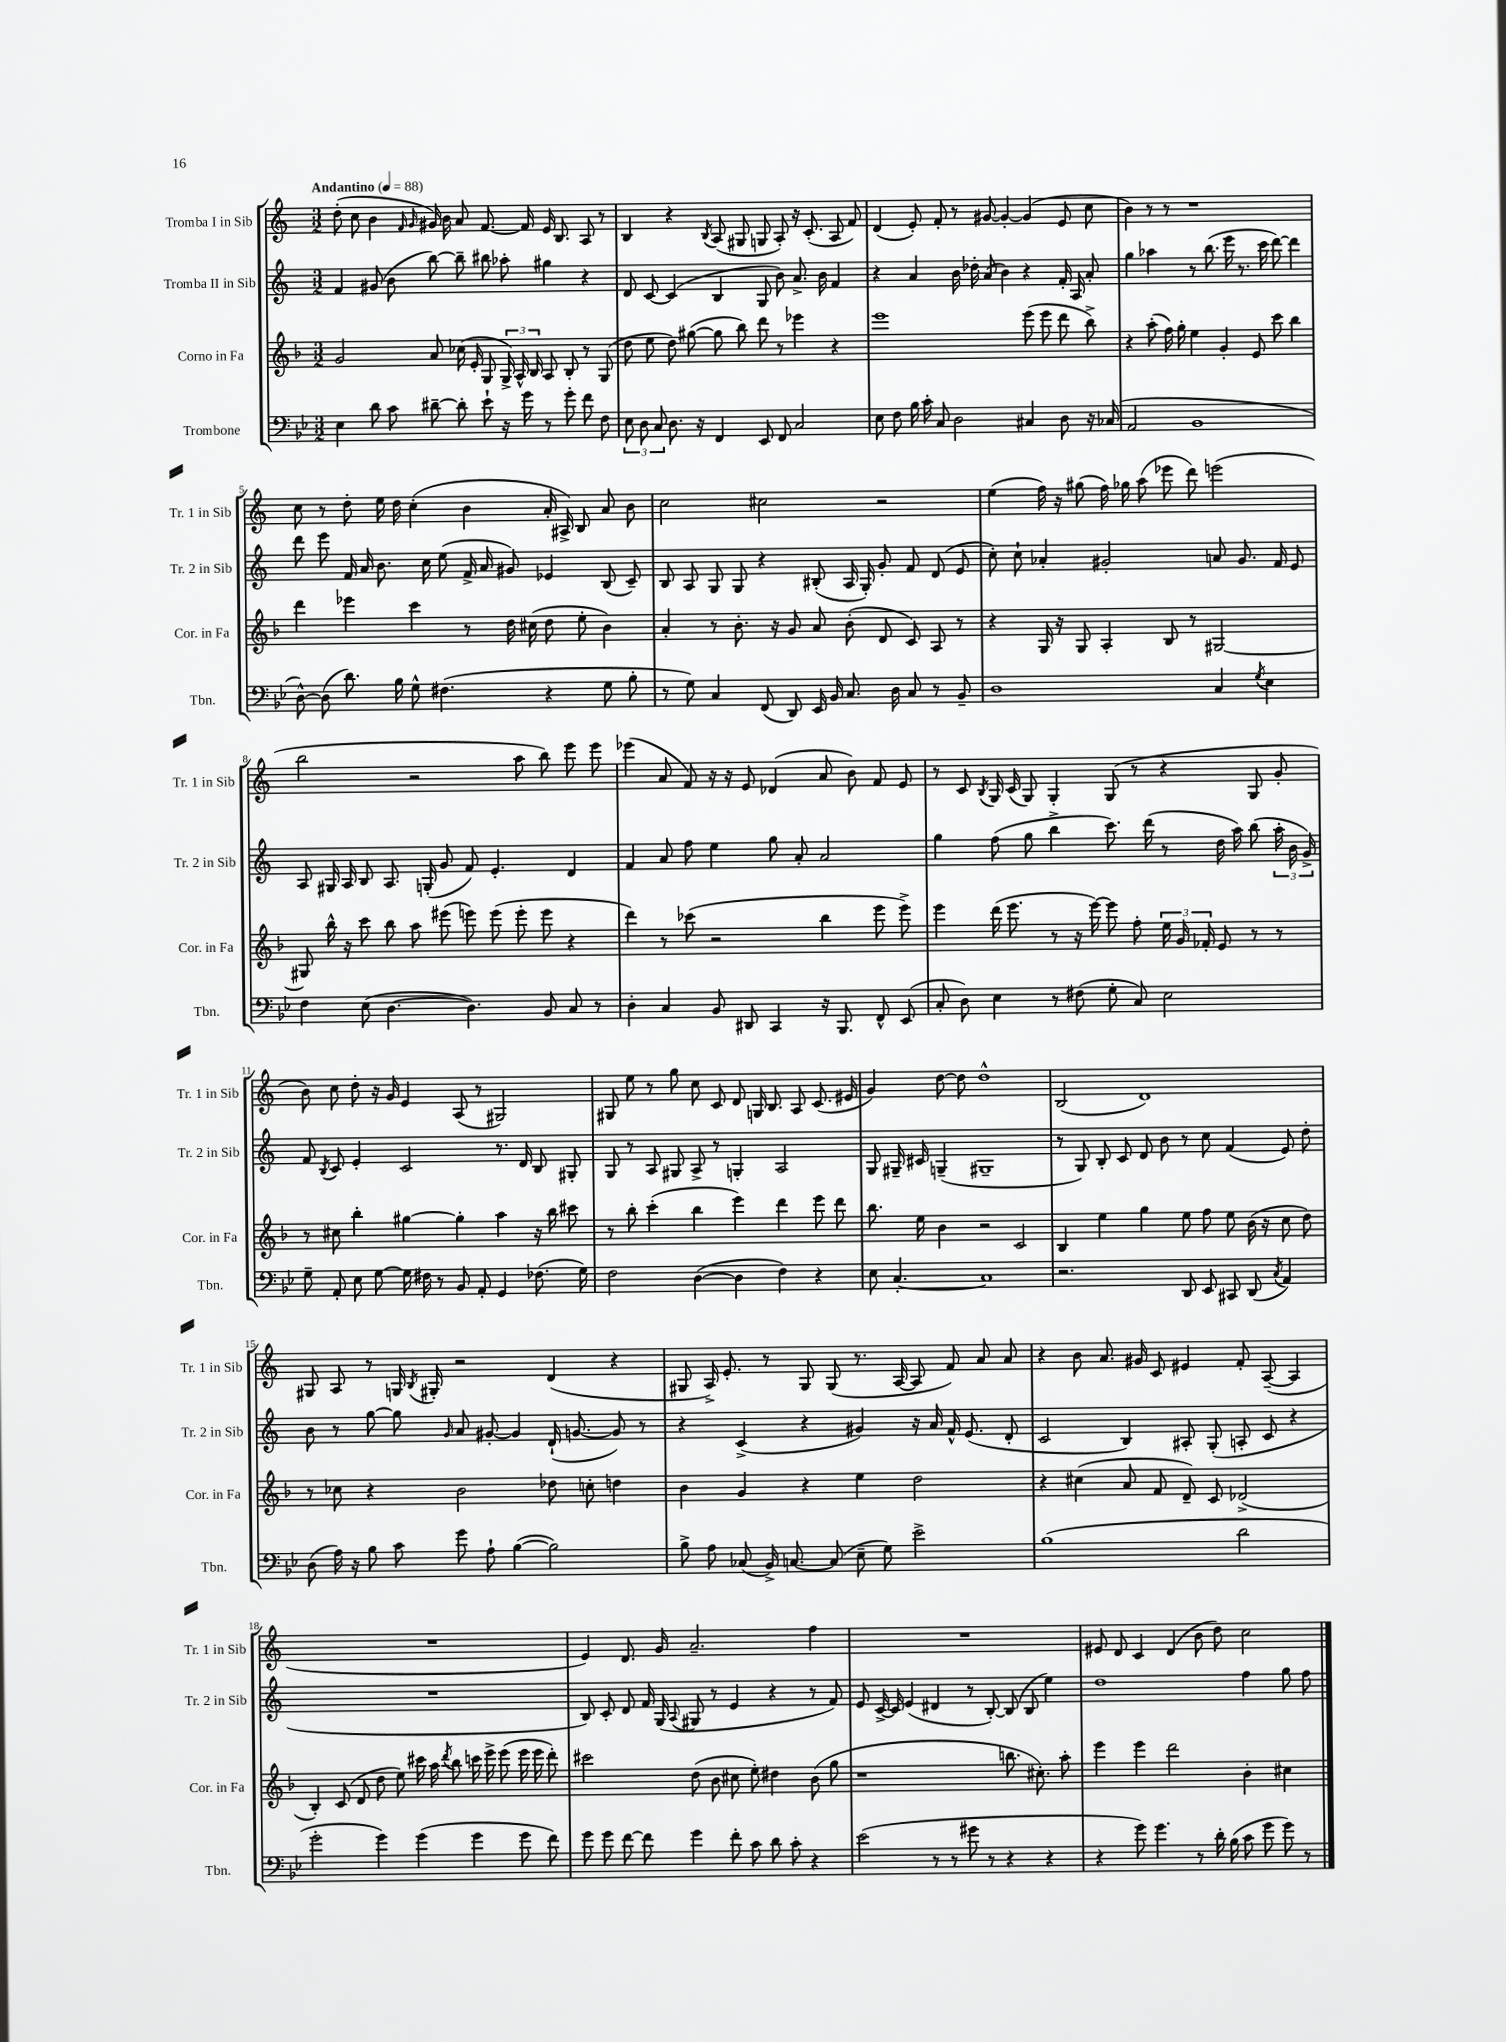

**kern	**kern	**kern	**kern
*part4	*part3	*part2	*part1
*staff4	*staff3	*staff2	*staff1
*I"Trombone	*I"Corno in Fa	*I"Tromba II in Sib	*I"Tromba I in Sib
*I'Tbn.	*I'Cor. in Fa	*I'Tr. 2 in Sib	*I'Tr. 1 in Sib
*clefF4	*clefG2	*clefG2	*clefG2
*k[b-e-]	*k[b-]	*k[]	*k[]
*M3/2	*M3/2	*M3/2	*M3/2
*MM88	*MM88	*MM88	*MM88
=1	=1	=1	=1
!	!	!	!LO:TX:a:B:t=Andantino
4E-\	2g/	4f/	(8dd'\
.	.	.	8cc\
8d\	.	(8g#X/	4b\
8c\	.	8b\	.
.	.	.	16qqf/
.	.	.	16qqg/
[8d#X~\	8a/	[8bb\)	16g#X/)
.	.	.	16b\
8d#'\]	(16cc-X\	8bb~\]	8a/
.	16e'/	.	.
8e-`\	8G/	8bb#X\	[8.f/
16r	24G^/)	8aa-X'\	.
.	24A^^/	.	.
16g\	.	.	16f/]
.	24B-/	.	.
8r	8A/	4gg#X\	16e/
.	.	.	8.B/
8g'\	8B-'/	.	.
8f\	8r	4r	8A/
8F\	(8G/	.	8r
=2	=2	=2	=2
12E-\	8dd\	8d/	4B/
12D\	.	.	.
.	8ee\	[8c/	.
12C/	.	.	.
8.D\	8dd\)	(4c/]	4r
.	([8gg#X\	.	.
16r	.	.	.
.	.	.	8qB/
4FF/	8gg#\]	4B/	(8A/
.	8bb-\)	.	8G#X/
8EE-/	8ddd\	8G/	8Gn/
8FF/	8r	8b\)	8A'/)
2C/	4eee-X\	8.a^/	16r
.	.	.	(8.c'/
.	.	16b\	.
.	4r	4f/	8A/
.	.	.	8f/)
=3	=3	=3	=3
8E-\	1eee	4r	(4d/
8F\	.	.	.
16B-\	.	4a/	8e'/)
16c'\	.	.	.
8C/	.	.	8f'/
2D\	.	16b\	8r
.	.	16dd-X'\	.
.	.	(8a/	[8g#X/
.	.	4b\)	4g#'/_
4C#X/	(8eee\	4r	(4g#/]
.	8eee\	.	.
8D\	8ddd\	16f'/	8e/
.	.	16A/	.
16r	8bb-^\)	8a'/	8cc\
(16C-X/	.	.	.
=4	=4	=4	=4
2AA/	4r	4gg\	4b\)
.	(8aa'\	4aa-X\	8r
.	16ff\)	.	8r
.	16gg'\	.	.
1BB-	4ee\	8r	1r
.	.	(8.bb\	.
.	4g'/	.	.
.	.	16eee\	.
.	.	8.r	.
.	8e/	.	.
.	.	16ccc\	.
.	8ccc\	[8ddd\)	.
.	4bb-\	4ddd\]	.
!!LO:LB:g=z
=5	=5	=5	=5
[8D^^\)	4ddd\	8ddd\	8cc\
(8D\]	.	8eee\	8r
8.d\)	4eee-X\	16f/	8dd'\
.	.	16a/	.
.	.	8.b\	16ee\
16B-\	.	.	16dd\
8G^^\	4ccc\	.	(4cc'\
.	.	16cc\	.
(4.F#X\	.	(8ee\	.
.	8r	16f^/	4b\
.	.	16a/	.
.	16dd\	8g#X/)	.
.	(16cc#X\	.	.
4r	8dd\	4e-X/	16a'/
.	.	.	16A#X^/)
.	8ee'\	.	8B/
8G\	4b-\)	(8B/	8a/
8B-'\	.	8c~/)	8b\
=6	=6	=6	=6
8r	4a'/	8B/	2cc\
8G\)	.	8A/	.
4C/	8r	8G/	.
.	8.b-'\	8G/	.
(8FF/	.	4r	2cc#X\
.	16r	.	.
8DD/)	8g/	.	.
16EE-/	8a/	(8B#X'/	.
16BB-/	.	.	.
8.C/	(8b-'\	16A/	.
.	.	16G'/)	.
.	8d/	8g'/	2r
16D\	.	.	.
8C/	8c/)	8f/	.
8r	8A/	(8d/	.
8BB-~/	8r	8e/	.
=7	=7	=7	=7
1D	4r	8cc'\)	(4ee\
.	.	8cc`\	.
.	16G/	4a-X'/	16ff\)
.	16r	.	16r
.	8G/	.	(8gg#X\
.	4A'/	2g#X'/	16ff\)
.	.	.	16gg-X\
.	.	.	(8aa\
.	8B-/	.	8eee-X\
.	8r	.	8ddd\)
4C/	[2G#X/	8an/	(2eeen\
.	.	8.g#/	.
8qG/	.	.	.
4E-\	.	.	.
.	.	16f/	.
.	.	8e/	.
!!LO:LB:g=z
=8	=8	=8	=8
4F\	8G#X/]	8A/	2bb\
.	16bb-^^\	16G#X/	.
.	16r	16A/	.
(8E-\	8ccc\	8B/	.
[4.D\	8bb-\	8.A/	.
.	8aa\	.	2r
.	.	(16Gn'/	.
.	(8eee#X\	8g/	.
4.D\])	8eeen\)	8f/)	.
.	(8eee\	4.e'/	.
.	8eee'\	.	8aa\
8BB-/	8eee\	.	8bb\)
8C/	4r	4d/	8eee\
8r	.	.	8eee\
=9	=9	=9	=9
4D'\	4ddd\)	4f/	(4eee-X\
4C/	8r	8a/	8a/
.	(8ccc-X\	8ff\	8f/)
8BB-/	2r	4ee\	16r
.	.	.	16r
8DD#X/	.	.	8e/
4CC/	.	8gg\	(4d-X/
.	.	8a'/	.
16r	4bb-\	2a/	8a/
8.BBB-/	.	.	.
.	.	.	8b\)
8FF^^/	8eee\	.	8f/
(8EE-/	8eee^\)	.	8e/
=10	=10	=10	=10
8C'/	4eee\	4gg\	8r
8D\)	.	.	8c/
.	.	.	8qB/
4E-\	(16ddd\	(8ff\	16G/
.	8.eee\	.	(16c/
.	.	8gg\	8G/)
8r	8r	4bb^\	4G'/
(8F#X\	16r	.	.
.	[16eee\)	.	.
8G'\	8eee\]	8.ccc\)	(8G/
8C/)	8ff'\	.	8r
.	.	(16ddd\	.
2E-\	24ee\	8r	4r
.	24g/	.	.
.	24f-X'/	.	.
.	8e/	16dd\	.
.	.	16aa\)	.
.	8r	(8bb\	8G/
.	8r	24aa'\	8g'/
.	.	24b\	.
.	.	24g^/)	.
!!LO:LB:g=z
=11	=11	=11	=11
8G~\	8r	8f/	8b\)
.	.	8qB/	.
8AA'/	8cc#X\	8c/	8cc\
8E-\	4bb-'\	4e'/	8dd'\
[8G\	.	.	16r
.	.	.	16g/
16G\]	[4gg#X\	2c/	4e/
16F#X\	.	.	.
8r	.	.	.
8BB-/	4gg#'\]	.	(8A/
8AA'/	.	.	8r
4GG/	4aa\	8.r	2G#X/)
.	.	16d/	.
(8.F-X\	16r	8B/	.
.	16bb-\	.	.
.	8ccc#X\	8G#X'/	.
16G\)	.	.	.
=12	=12	=12	=12
2F\	8r	8G/	8G#X/
.	8bb-'\	8r	8ee\
.	(4ccc'\	8A/	8r
.	.	8G#X/	8gg\
([4D\	4bb-\	8A^/	8cc\
.	.	8r	8c/
4D\]	4eee\)	4Gn'/	8d/
.	.	.	16Gn/
.	.	.	8.B/
4F\)	4ddd\	2A/	.
.	.	.	8A/
4r	8eee\	.	(8.c/
.	8ddd\	.	.
.	.	.	16e#X/
=13	=13	=13	=13
8E-\	8.bb-\	8G/	4g/)
[4.C'/	.	16G#X~/	.
.	16ee\	16c#X/	.
.	4b-\	(4Gn~/	[8dd\
.	.	.	8dd\]
1C]	2r	1G#X~	1dd^^
.	2c/	.	.
=14	=14	=14	=14
2.r	4B-/	8r	(2B/
.	.	8G/)	.
.	4ee\	8B'/	.
.	.	8c/	.
.	4gg\	8d/	1d)
.	.	8b\	.
8DD/	8ee\	8r	.
8EE-/	8ff\	8cc\	.
8CC#X/	8ee\	(4f/	.
(8DD/	(16b-\	.	.
.	16r	.	.
8qC/	.	.	.
4AA/)	8cc\	8e/)	.
.	8dd\)	8dd'\	.
!!LO:LB:g=z
=15	=15	=15	=15
(8D\	8r	8b\	8G#X/
16A\)	8cc-X\	8r	8A/
16r	.	.	.
8B-\	4r	[8gg\	8r
8c\	.	8gg\]	16Gn/
.	.	.	8qB/
.	.	.	16G#X'/
.	.	16qqg/	.
8g\	2b-\	8a/	2r
8A`\	.	[8g#X'/	.
([4B-\	.	4g#/]	.
2B-\])	8dd-X\	(16d`/	(4d/
.	.	[8.gn/	.
.	8ccn'\	.	.
.	4ddn\	8g/])	4r
.	.	8r	.
=16	=16	=16	=16
8B-^\	4b-\	4r	8G#X/
8A\	.	.	16A^/)
.	.	.	8.e'/
(8C-X/	4g/	(4c^/	.
16BB-^/)	.	.	8r
[8.Cn/	.	.	.
.	4r	4r	8G#/
(8C/]	.	.	(8G#/
8E-~\	4ee\	4g#X/)	8.r
8G\)	.	.	.
.	.	.	[16A/
2e-^\	2dd\	16r	8A/]
.	.	16a/	.
.	.	16f^^/	8f/)
.	.	(8.e/	.
.	.	.	8a/
.	.	8d'/	8a/
=17	=17	=17	=17
(1B-	4r	2c/	4r
.	(4cc#X\	.	8b\
.	.	.	8.a/
.	8a/	4B/)	.
.	.	.	16g#X/
.	8f/	.	8c/
.	8d~/)	8A#X'/	4e#X/
.	8c/	(8G'/	.
2d\	(2d-X^/	8An'/	8f'/
.	.	8c/	([8A~/
.	.	4r	4A/]
!!LO:LB:g=z
=18	=18	=18	=18
2g'\	4B-'/)	1.r	1.r
.	(8c/	.	.
.	8d/	.	.
4g\)	8dd\	.	.
.	8ee\)	.	.
(4g\	16ccc#X\	.	.
.	16aa\	.	.
.	8qddd/	.	.
.	8bb-\	.	.
4g\	16cccn\	.	.
.	16eee^\	.	.
.	(8eee\	.	.
8g\	16eee\	.	.
.	16eee\	.	.
8f\)	8ddd'\)	.	.
=19	=19	=19	=19
8g\	2ccc#X\	8B/)	4e/)
8g\	.	8c'/	.
[8f\	.	8d/	8.d/
8f\]	.	16f/	.
.	.	(16G/	16g/
.	.	8qqA/	.
4g\	(8dd\	8G#X/	2.a~/
.	8b-\	8r	.
8f'\	8cc#X\	4e/	.
8c\	8ee'\)	.	.
8d\	4dd#X\	4r	.
8c'\	.	.	.
4r	(8b-\	8r	4ff\
.	8gg\	8f/)	.
=20	=20	=20	=20
(2e-\	1r	8e/	1.r
.	.	[16c^/	.
.	.	16c/]	.
.	.	(4e/	.
8r	.	4d#X/	.
8r	.	.	.
8g#X\	.	8r	.
8r	.	[8B'/)	.
4r	8.bbn\	(8B/]	.
.	.	8B/	.
.	8.cc#X'\)	.	.
4r	.	4ee\)	.
.	8aa'\	.	.
=21	=21	=21	=21
4r	4eee\	1dd	8e#X/
.	.	.	8d/
8g\)	4eee\	.	4c/
4.g\	.	.	.
.	2ddd\	.	(4d/
8r	.	.	8b\
16d'\	.	.	8dd\)
(16B-\	.	.	.
8c\	4b-'\	4ff\	2cc\
8g\	.	.	.
8g\)	4cc#X\	8gg\	.
8r	.	8ff\	.
==	==	==	==
*-	*-	*-	*-
